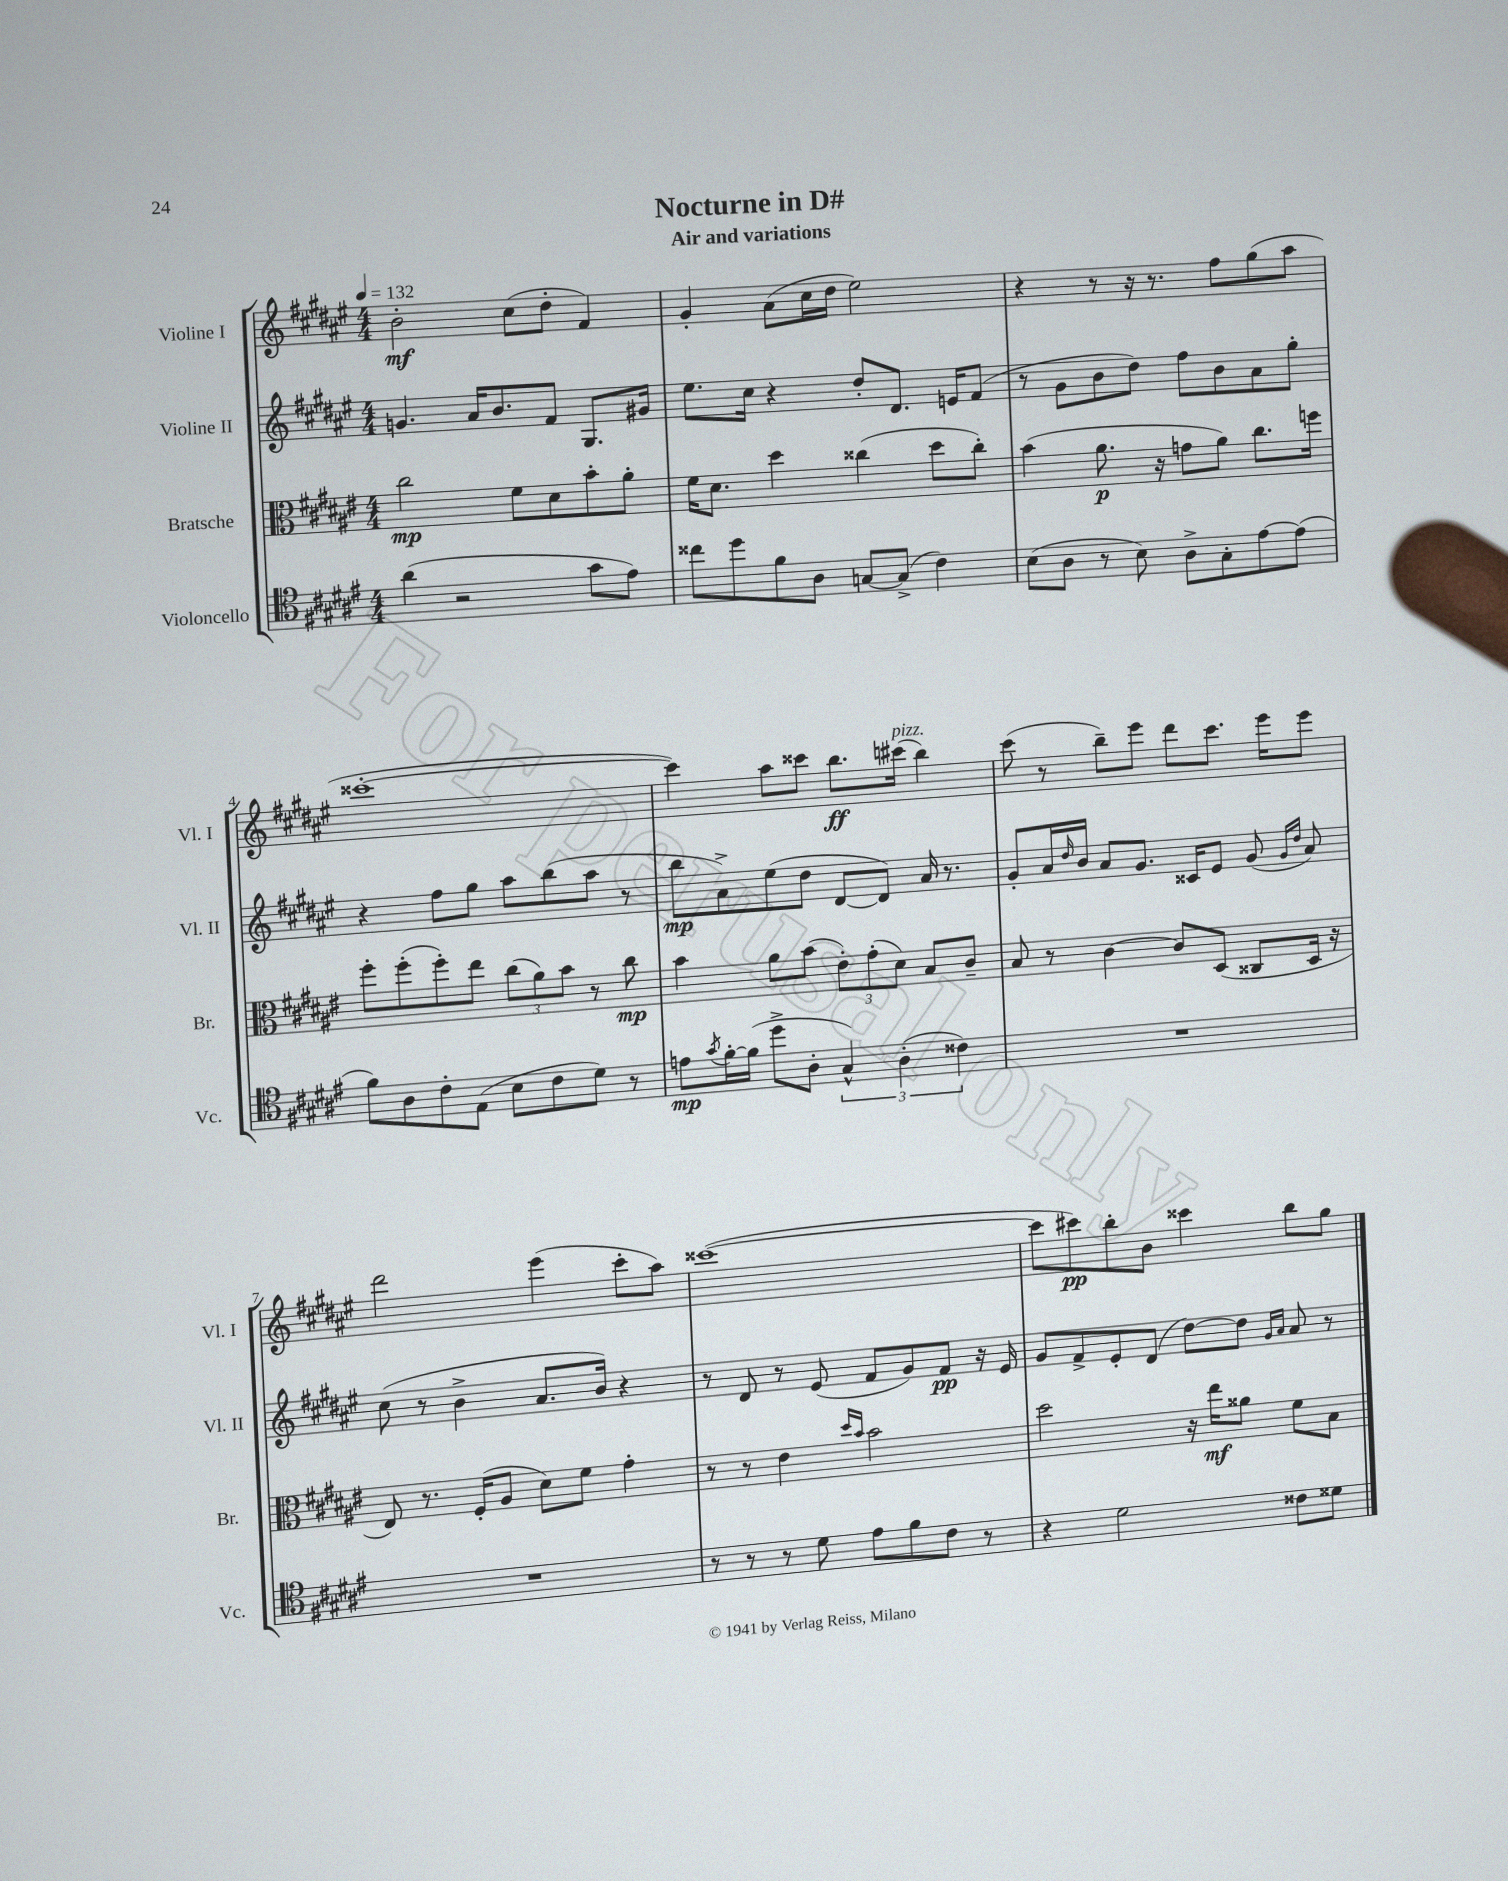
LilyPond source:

\header { title = "Nocturne in D#" subtitle = "Air and variations" }
<<
\new StaffGroup <<
\new Staff = "s0" \with { instrumentName = "Violine I" shortInstrumentName = "Vl. I" } {
    \clef treble \key fis \major \numericTimeSignature \time 4/4 \tempo 4 = 132
    b'2-.\mf cis''8( dis''8-. fis'4) |
    gis'4-. ais'8( cis''16 dis''16 eis''2) |
    r4 r8 r16 r8. fis''8 gis''8( ais''8 |
    cisis'''1~-. |
    cisis'''4) ais''8 cisis'''8 b''8.\ff cis'''16^\markup { \italic "pizz." }( b''4) |
    cis'''8( r8 b''8--) eis'''8 dis'''8 cis'''8. eis'''16 eis'''8 |
    dis'''2 eis'''4( cis'''8-. ais''8) |
    cisis'''1~( |
    cisis'''8 cis'''8\pp) b''8-. b'8 cisis'''4 b''8 gis''8 \bar "|." |
}
\new Staff = "s1" \with { instrumentName = "Violine II" shortInstrumentName = "Vl. II" } {
    \clef treble \key fis \major \numericTimeSignature \time 4/4
    g'4. ais'16 b'8. fis'8 gis8. gis'16 |
    eis''8. cis''16 r4 dis''8-. dis'8. e'16 fis'8( |
    r8 gis'8 b'8 dis''8) fis''8 b'8 ais'8 gis''8-. |
    r4 fis''8 gis''8 ais''8 b''8( ais''8 r8 |
    b''8\mp ais'8->) eis''8( dis''8 dis'8~ dis'8) ais'16 r8. |
    gis'8-. ais'16 \grace { dis''16 } b'16 ais'8 gis'8. cisis'16 eis'8 gis'8( \grace { gis'16 dis''16 } ais'8) |
    cis''8( r8 b'4-> ais'8. b'16) r4 |
    r8 dis'8 r8 eis'8( fis'8 gis'8) fis'8\pp r16 eis'16 |
    gis'8 fis'8-> eis'8-. dis'8( dis''8~) dis''8 \grace { gis'16 ais'16 } ais'8 r8 \bar "|." |
}
\new Staff = "s2" \with { instrumentName = "Bratsche" shortInstrumentName = "Br." } {
    \clef alto \key fis \major \numericTimeSignature \time 4/4
    cis''2\mp fis'8 dis'8 b'8-. ais'8-. |
    fis'16 dis'8. dis''4 cisis''4( dis''8 cisis''8-.) |
    b'4( ais'8.\p r16 g'8 ais'8) cis''8. f''16 |
    fis''8-. fis''8-.( fis''8-.) eis''8 \tuplet 3/2 { cis''8( ais'8) b'8 } r8 cis''8\mp |
    b'4 ais'8 b'8( \tuplet 3/2 { eis'8-.) gis'8-.( dis'8) } b8 cis'8-- |
    b8 r8 cis'4~ cis'8 dis8( cisis8 dis16 r16 |
    eis8) r8. fis16-.( ais8 dis'8) fis'8 gis'4-. |
    r8 r8 eis'4 \grace { dis''16 b'16 } b'2 |
    dis''2 r16 eis''16\mf aisis'8 fis'8 b8 \bar "|." |
}
\new Staff = "s3" \with { instrumentName = "Violoncello" shortInstrumentName = "Vc." } {
    \clef tenor \key fis \major \numericTimeSignature \time 4/4
    ais'4( r2 gis'8 eis'8) |
    cisis''8 dis''8 fis'8 ais8 g8~ g8->( cis'4) |
    b8( ais8 r8 b8) ais8-> gis8-. eis'8~ eis'8( |
    fis'8) ais8 cis'8-. eis8( b8 cis'8 dis'8) r8 |
    e'8\mp \acciaccatura { gis'8 } fis'16~-. fis'16( dis''8-> ais8-. \tuplet 3/2 { gis4-^) ais4-.( cisis'4) } |
    R1 |
    R1 |
    r8 r8 r8 dis'8 eis'8 fis'8 cis'8 r8 |
    r4 dis'2 cisis'8 disis'8 \bar "|." |
}
>>
>>
